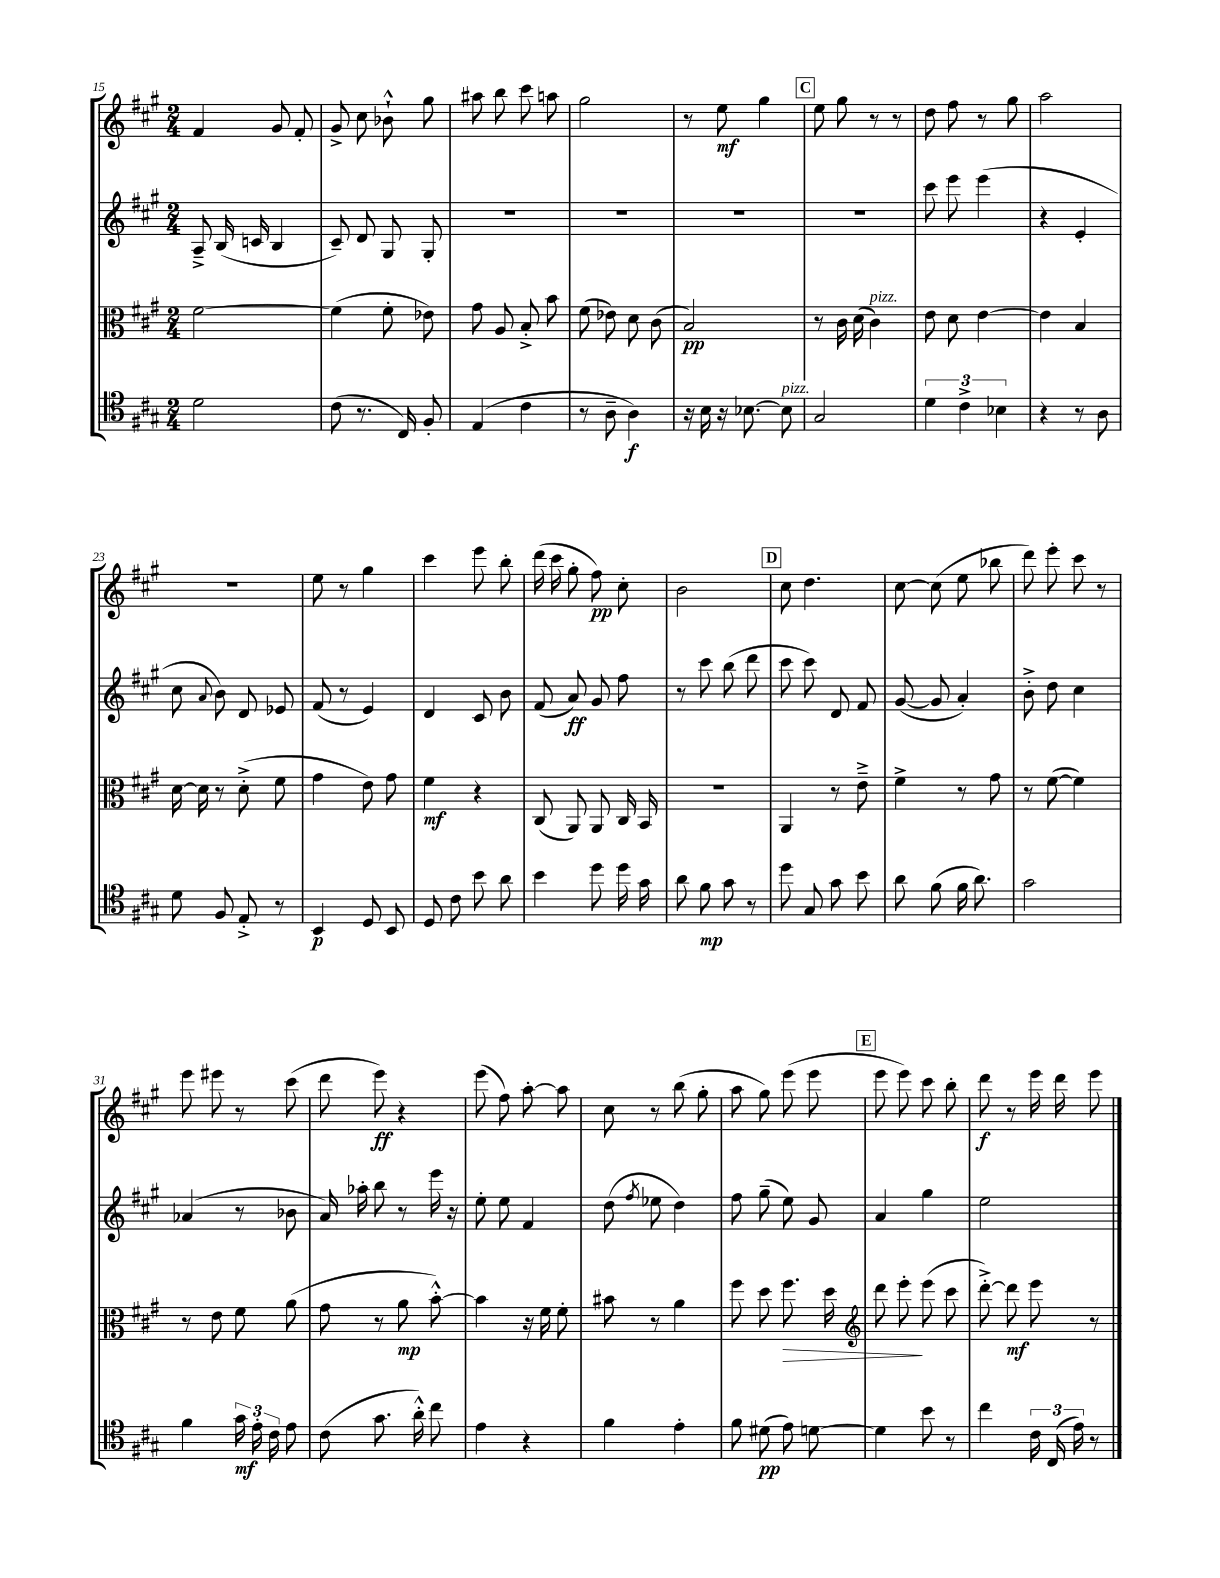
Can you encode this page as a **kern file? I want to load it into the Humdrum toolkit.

**kern	**kern	**kern	**kern
*staff4	*staff3	*staff2	*staff1
*clefC4	*clefC3	*clefG2	*clefG2
*k[f#c#g#]	*k[f#c#g#]	*k[f#c#g#]	*k[f#c#g#]
*M2/4	*M2/4	*M2/4	*M2/4
2d\	[2f#\	8A~^/	4f#/
.	.	(16B/	.
.	.	16c/	.
.	.	4B/	8g#/
.	.	.	8f#'/
=	=	=	=
(8c#\	(4f#\]	8c#~/)	8g#^/
8.r	.	8d/	8cc#\
.	8f#'\	8G#/	8b-`^^\
16C#/)	.	.	.
8F#'/	8e-\)	8G#'/	8gg#\
=	=	=	=
(4E/	8g#\	2r	8aa#\
.	8A/	.	8bb\
4c#\	8B'^/	.	8ccc#\
.	8b\	.	8aa\
=	=	=	=
8r	(8f#\	2r	2gg#\
8A~\	8e-\)	.	.
4A\)	8d\	.	.
.	(8c#\	.	.
=	=	=	=
16r	2B/)	2r	8r
16B\	.	.	.
16r	.	.	8ee\
[8.B-\	.	.	.
.	.	.	4gg#\
8B-\]	.	.	.
=	=	=	=
2G#/	8r	2r	8ee\
.	16c#\	.	8gg#\
.	(16d\	.	.
.	4c#\)	.	8r
.	.	.	8r
=	=	=	=
6d\	8e\	8ccc#\	8dd\
.	8d\	8eee\	8ff#\
6c#^\	.	.	.
.	[4e\	(4eee\	8r
6B-\	.	.	.
.	.	.	8gg#\
=	=	=	=
4r	4e\]	4r	2aa\
8r	4B/	4e'/	.
8A\	.	.	.
=	=	=	=
8d\	[16d\	8cc#\	2r
.	16d\]	.	.
.	.	8qqa/	.
8F#/	8r	8b\)	.
8E'^/	(8d'^\	8d/	.
8r	8f#\	8e-/	.
=	=	=	=
4BB/	4g#\	(8f#/	8ee\
.	.	8r	8r
8D/	8e\)	4e/)	4gg#\
8BB/	8g#\	.	.
=	=	=	=
8D/	4f#\	4d/	4ccc#\
8c#\	.	.	.
8b\	4r	8c#/	8eee\
8a\	.	8b\	8bb'\
=	=	=	=
4b\	(8C#/	(8f#/	(16ddd\
.	.	.	16ccc#\
.	8AA/)	8a/)	8gg#'\
8dd\	8AA/	8g#/	8ff#\)
16dd\	16C#/	8ff#\	8cc#'\
16g#\	16BB/	.	.
=	=	=	=
8a\	2r	8r	2b\
8f#\	.	8ccc#\	.
8g#\	.	(8bb\	.
8r	.	8ddd\	.
=	=	=	=
8dd\	4AA/	8ccc#\	8cc#\
8G#/	.	8ccc#\)	4.dd\
8g#\	8r	8d/	.
8b\	8e~^\	8f#/	.
=	=	=	=
8a\	4f#^\	([8g#/	[8cc#\
(8f#\	.	8g#/]	(8cc#\]
16f#\	8r	4a'/)	8ee\
8.a\)	.	.	.
.	8g#\	.	8bb-\
=	=	=	=
2g#\	8r	8b'^\	8ddd\)
.	([8f#\	8dd\	8eee'\
.	4f#\])	4cc#\	8ccc#\
.	.	.	8r
=	=	=	=
4f#\	8r	(4a-/	8eee\
.	8e\	.	8eee#\
24g#\	8f#\	8r	8r
24e'\	.	.	.
24c#\	.	.	.
8e\	(8a\	8b-\	(8ccc#\
=	=	=	=
(8c#\	8g#\	16a/)	8ddd\
.	.	16aa-'\	.
8.g#\	8r	8bb\	8eee\)
.	8a\	8r	4r
16a'^^\)	.	.	.
8cc#\	[8b'^^\)	16eee\	.
.	.	16r	.
=	=	=	=
4e\	4b\]	8ee'\	(8eee\
.	.	8ee\	8ff#\)
4r	16r	4f#/	[8aa'\
.	16f#\	.	.
.	8f#'\	.	8aa\]
=	=	=	=
4f#\	8b#\	(8dd\	8cc#\
.	.	8qff#/	.
.	8r	8ee-\	8r
4e'\	4a\	4dd\)	(8bb\
.	.	.	8gg#'\
=	=	=	=
8f#\	8ff#\	8ff#\	8aa\
(8d#\	8dd\	(8gg#~\	8gg#\)
8e\)	8.ff#\	8ee\)	(8eee\
[8d\	.	8g#/	8eee\
.	16dd\	.	.
=	=	=	=
*	*clefG2	*	*
4d\]	8ddd\	4a/	8eee\
.	8eee'\	.	8eee\)
8b\	(8eee\	4gg#\	8ccc#\
8r	8ccc#\	.	8bb'\
=	=	=	=
4cc#\	[8ddd'^\)	2ee\	8ddd\
.	8ddd\]	.	8r
24c#\	8eee\	.	16eee\
(24C#/	.	.	.
.	.	.	16ddd\
24e\)	.	.	.
8r	8r	.	8eee\
==	==	==	==
*-	*-	*-	*-
